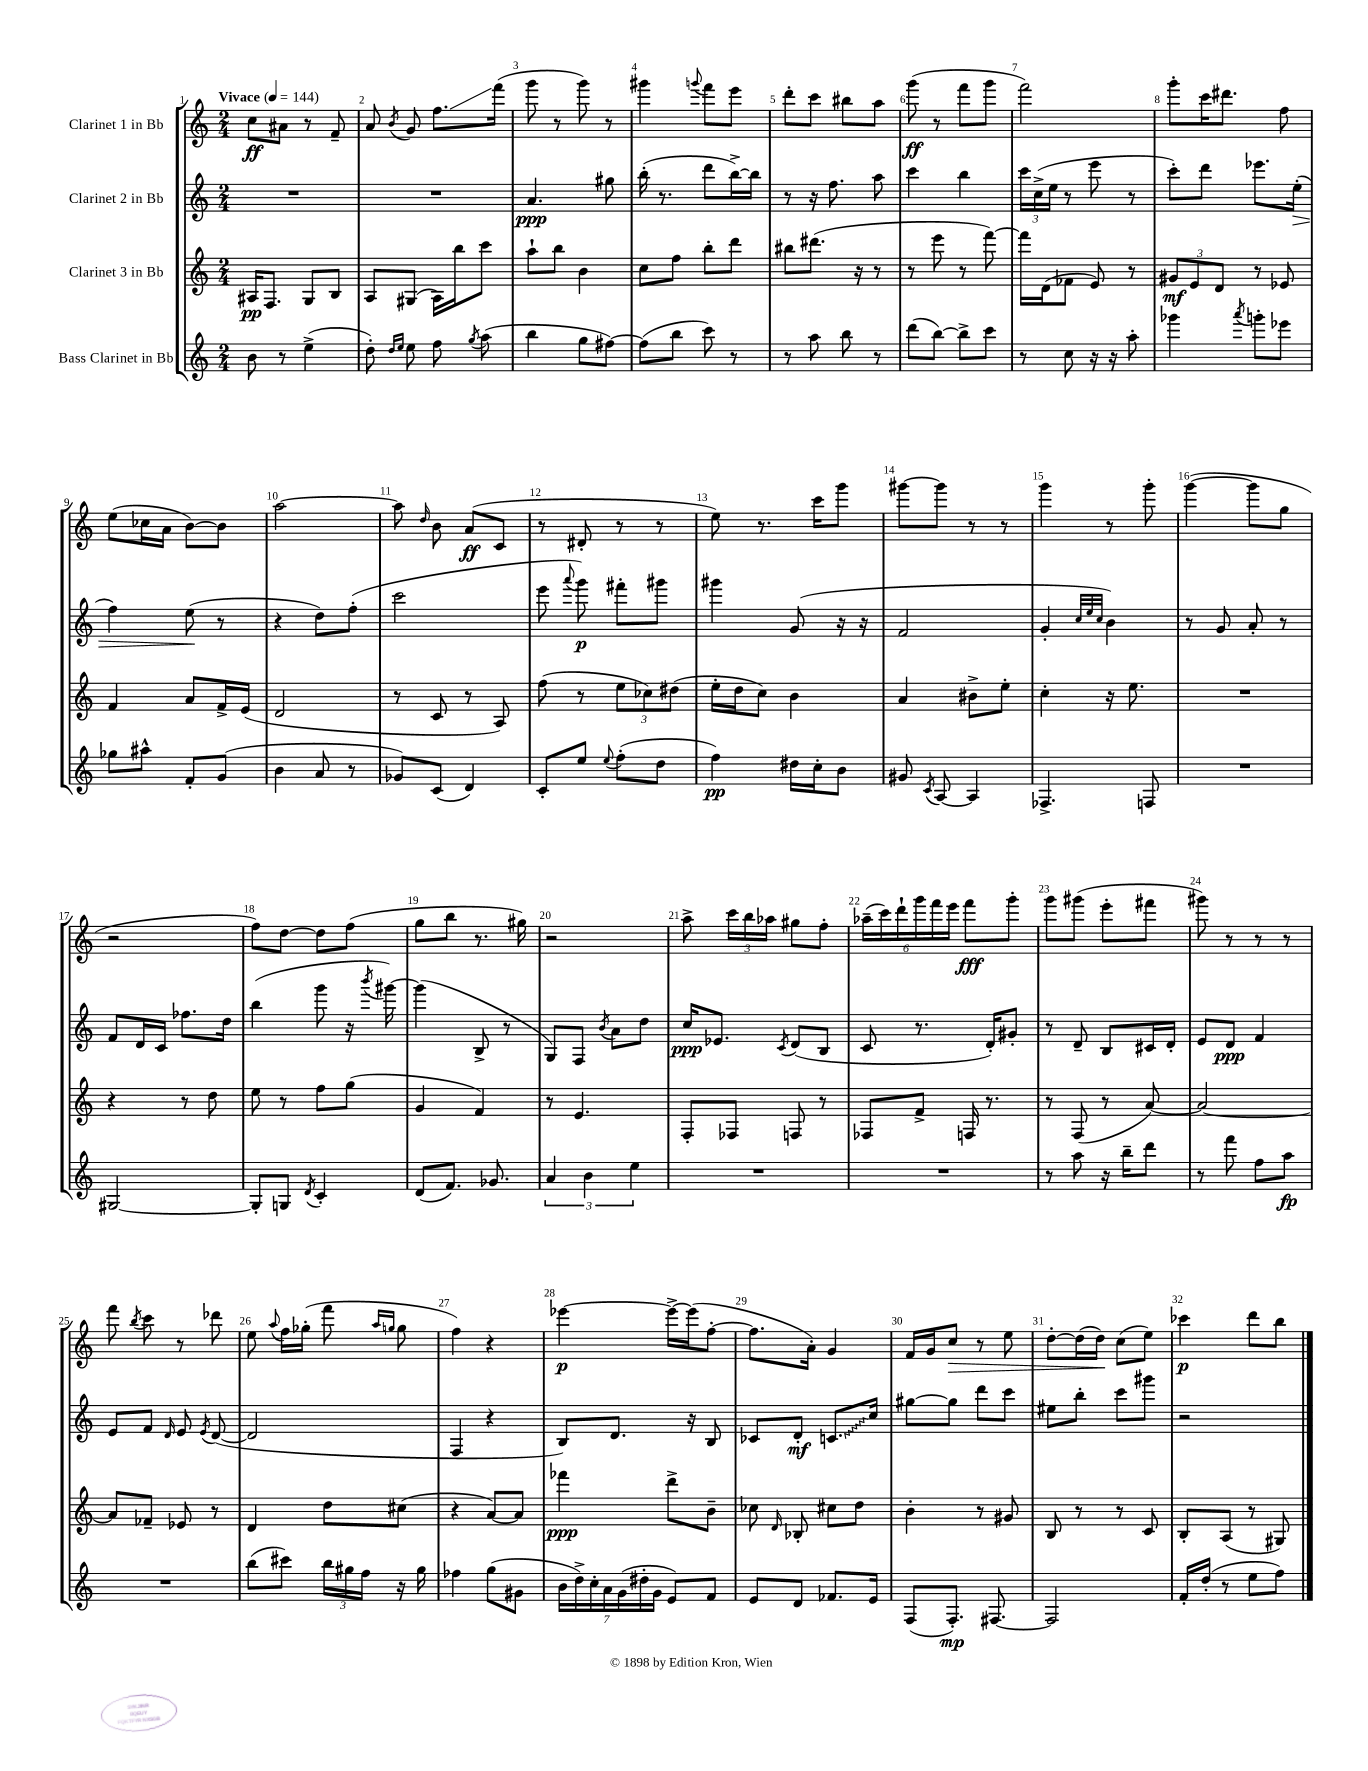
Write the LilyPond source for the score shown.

<<
\new StaffGroup <<
\new Staff = "s0" \with { instrumentName = "Clarinet 1 in Bb" } {
    \clef treble \key c \major \numericTimeSignature \time 2/4 \tempo "Vivace" 4 = 144
    \autoBeamOff c''8[\ff ais'8] r8 f'8-- |
    a'8 \acciaccatura { b'8 } g'8 f''8.[\glissando f'''16]( |
    g'''8 r8 g'''8) r8 |
    gis'''4 \appoggiatura { g'''8 } f'''8[ e'''8] |
    d'''8[-. c'''8] bis''8[ a''8] |
    g'''8\ff( r8 f'''8[ g'''8] |
    f'''2) |
    g'''8[-. c'''16 dis'''8.] f''8 |
    e''8[( ces''16 a'16] b'8[~) b'8] |
    a''2~ |
    a''8 \grace { d''16 } b'8 a'8[\ff( c'8] |
    r8 dis'8-. r8 r8 |
    e''8) r8. c'''16[ g'''8] |
    gis'''8[~ gis'''8] r8 r8 |
    g'''4 r8 g'''8-. |
    g'''4~( g'''8[ g''8] |
    r2 |
    f''8[) d''8]~ d''8[ f''8]( |
    g''8[ b''8] r8. gis''16) |
    r2 |
    a''8-> \tuplet 3/2 { c'''16[ b''16 aes''16] } gis''8[ f''8]-. |
    \tuplet 6/4 { aes''16[--( c'''16) d'''16-! g'''16 f'''16 e'''16] } f'''8[\fff g'''8]-. |
    g'''8[ gis'''8]( e'''8[-. fis'''8] |
    gis'''8) r8 r8 r8 |
    f'''8 \acciaccatura { b''8 } c'''8 r8 des'''8 |
    e''8 \appoggiatura { a''8 } f''16[ ges''16]-.( f'''8 \grace { a''16[ g''16] } g''8 |
    f''4) r4 |
    ees'''4~\p ees'''16[~-> ees'''16( f''8]~-. |
    f''8.[ a'16]-.) g'4 |
    f'16[ g'16 c''8]\> r8 e''8 |
    d''8[~-. d''16( d''16]\!) c''8[( e''8]) |
    ces'''4\p d'''8[ b''8] \bar "|." |
}
\new Staff = "s1" \with { instrumentName = "Clarinet 2 in Bb" } {
    \clef treble \key c \major \numericTimeSignature \time 2/4
    \autoBeamOff R2 |
    R2 |
    a'4.\ppp gis''8 |
    b''16-.( r8. d'''8[ b''16~->) b''16] |
    r8 r16 f''8. a''8 |
    c'''4 b''4 |
    \tuplet 3/2 { c'''16[ c''16->( e''16] } r8 e'''8 r8 |
    c'''8[-.) d'''8] ees'''8.[ e''16]-.\>( |
    f''4) e''8\!( r8 |
    r4 d''8[) f''8]-.( |
    c'''2 |
    e'''8 \appoggiatura { a'''8 } g'''8\p) fis'''8[-. gis'''8] |
    gis'''4 g'8( r16 r16 |
    f'2 |
    g'4-. \grace { c''32[ e''32 c''32] } b'4) |
    r8 g'8 a'8-. r8 |
    f'8[ d'16 c'16] fes''8.[ d''16] |
    b''4( g'''8 r16 \acciaccatura { b'''8 } gis'''16~) |
    gis'''4( b8-> r8 |
    g8[) f8] \acciaccatura { b'8 } a'8[ d''8] |
    c''16[\ppp ees'8.] \acciaccatura { c'8 } d'8[( b8] |
    c'8 r8. d'16[-.) gis'8]-. |
    r8 d'8-- b8[ cis'16 d'16]-. |
    e'8[ d'8]\ppp f'4 |
    e'8[ f'8] \grace { d'16 } e'8 \acciaccatura { e'8 } d'8~( |
    d'2 |
    f4 r4 |
    b8[) d'8.] r16 b8 |
    ces'8[ d'8]-.\mf \once \override Glissando.style = #'zigzag c'8.[\glissando c''16] |
    gis''8[~ gis''8] d'''8[ c'''8] |
    eis''8[ b''8]-. c'''8[ gis'''8] |
    r2 \bar "|." |
}
\new Staff = "s2" \with { instrumentName = "Clarinet 3 in Bb" } {
    \clef treble \key c \major \numericTimeSignature \time 2/4
    \autoBeamOff ais16[\pp f8.] g8[ b8] |
    a8[ gis8]( a16[) b''16 c'''8] |
    a''8[-! b''8] b'4 |
    c''8[ f''8] b''8[-. d'''8] |
    bis''8[ dis'''8.]( r16 r8 |
    r8 e'''8 r8 f'''8~) |
    f'''16[ d'16( fes'8] e'8) r8 |
    \tuplet 3/2 { gis'8[\mf e'8 d'8] } r8 ees'8 |
    f'4 a'8[ f'16-> e'16]( |
    d'2 |
    r8 c'8 r8 a8) |
    f''8( r8 \tuplet 3/2 { e''8[ ces''8) dis''8]( } |
    e''16[-. d''16 c''8]) b'4 |
    a'4 bis'8[-> e''8]-. |
    c''4-. r16 e''8. |
    R2 |
    r4 r8 d''8 |
    e''8 r8 f''8[ g''8]( |
    g'4 f'4) |
    r8 e'4. |
    f8[-. fes8] f8 r8 |
    fes8[ f'8]-> f16 r8. |
    r8 f8( r8 a'8~) |
    a'2~ |
    a'8[ fes'8]-- ees'8 r8 |
    d'4 d''8[ cis''8]( |
    r4 a'8[~) a'8] |
    fes'''4\ppp d'''8[-> b'8]-- |
    ces''8 \grace { d'16 } bes8-. cis''8[ d''8] |
    b'4-. r8 gis'8 |
    b8 r8 r8 c'8 |
    b8[-. a8]( r8 gis8) \bar "|." |
}
\new Staff = "s3" \with { instrumentName = "Bass Clarinet in Bb" } {
    \clef treble \key c \major \numericTimeSignature \time 2/4
    \autoBeamOff b'8 r8 e''4->( |
    d''8-.) \grace { d''16[ e''16] } e''8 f''8 \acciaccatura { g''8 } a''8( |
    b''4 g''8[ fis''8]~) |
    fis''8[( b''8] c'''8) r8 |
    r8 a''8 b''8 r8 |
    d'''8[( b''8]~) b''8[-> c'''8] |
    r8 c''8 r16 r16 a''8-. |
    ges'''4 \acciaccatura { a'''8 } g'''8[-. ees'''8] |
    ges''8[ ais''8]-^ f'8[-. g'8]( |
    b'4 a'8 r8 |
    ges'8[) c'8]( d'4) |
    c'8[-. e''8] \appoggiatura { e''8 } f''8[-.( d''8] |
    f''4\pp) dis''16[ c''16-. b'8] |
    gis'8 \acciaccatura { c'8 } a8~ a4 |
    fes4.-> f8 |
    R2 |
    gis2~ |
    gis8[-. g8] \acciaccatura { d'8 } c'4-. |
    d'8[( f'8.]) ges'8. |
    \tuplet 3/2 { a'4 b'4 e''4 } |
    R2 |
    R2 |
    r8 a''8 r16 b''16[-- d'''8] |
    r8 f'''8 f''8[ a''8]\fp |
    R2 |
    b''8[( cis'''8]) \tuplet 3/2 { b''16[ gis''16 f''16] } r16 gis''16 |
    fes''4 g''8[( gis'8] |
    \tuplet 7/4 { b'16[ d''16->) c''16-. a'16 g'16( dis''16-. g'16] } e'8[) f'8] |
    e'8[ d'8] fes'8.[ e'16] |
    f8[( f8.]-.\mp) fis8.~ |
    fis2 |
    f'16[-. d''16]-.( r8 e''8[ f''8]) \bar "|." |
}
>>
>>
\layout { \context { \Score \override BarNumber.break-visibility = ##(#f #t #t) barNumberVisibility = #all-bar-numbers-visible } }
